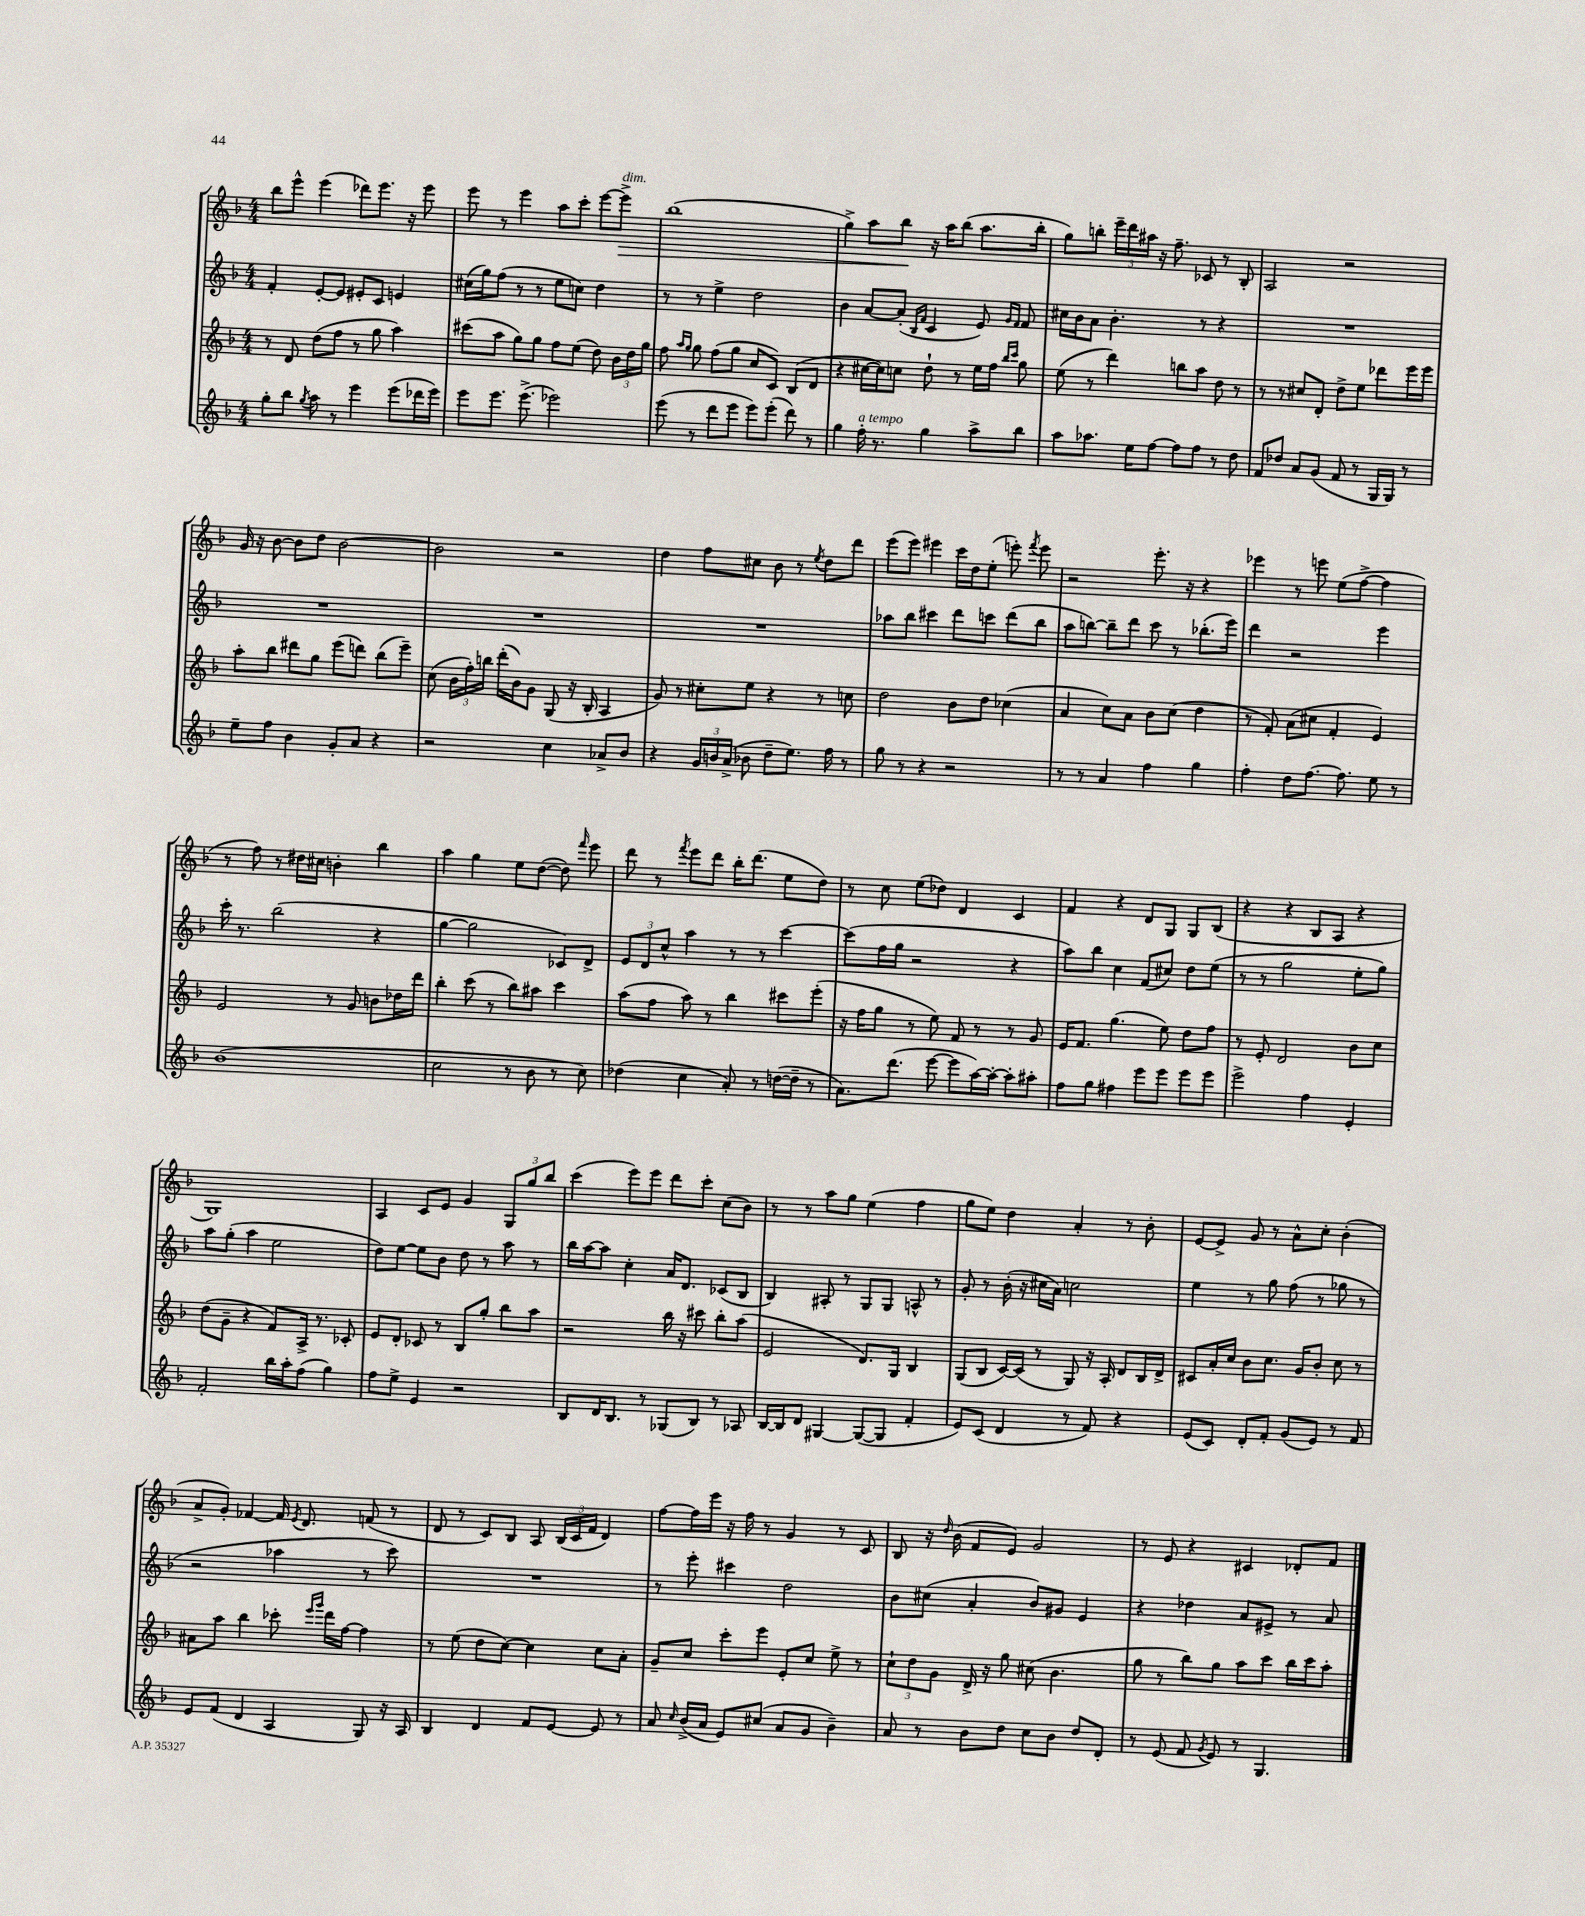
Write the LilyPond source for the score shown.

<<
\new StaffGroup <<
\new Staff = "s0" {
    \clef treble \key f \major \numericTimeSignature \time 4/4
    \autoBeamOff bes''8[ e'''8]-^ e'''4( des'''8[) e'''8.] r16 e'''8 |
    e'''8 r8 e'''4 a''8[ c'''8]-. e'''8[~ e'''8]->\>^\markup { \italic "dim." } |
    bes''1( |
    g''4->) a''8[ bes''8]\! r16 a''16[ bes''8]( a''8.[ bes''16]-. |
    g''8[) b''8]-. \tuplet 3/2 { e'''16[-- d'''16 ais''16] } r16 f''8.-- ces'8 r8 bes8-. |
    a2 r2 |
    g'16 r16 bes'8~ bes'8[ d''8] bes'2~ |
    bes'2 r2 |
    d''4 f''8[ cis''8] bes'8 r8 \acciaccatura { e''8 } d''8[ d'''8] |
    e'''8[( e'''8]) eis'''4 c'''16[ d''16 e''8]-.( e'''8-.) \acciaccatura { f'''8 } e'''8 |
    r2 e'''8.-. r16 r4 |
    ees'''4 r8 e'''8 e''8[( f''8]~-> f''4 |
    r8 f''8) r8 dis''16[ cis''16] b'4-. bes''4 |
    a''4 g''4 e''8[ d''8]~( d''8) \grace { f'''16 } e'''8 |
    d'''8 r8 \acciaccatura { f'''8 } e'''8[ d'''8] bes''16[-. d'''8.]( e''8[ d''8]) |
    r8 c''8 e''8[( des''8]) d'4 c'4 |
    f'4 r4 d'8[ g8] g8[ bes8]( |
    r4 r4 bes8[ a8] r4 |
    g1) |
    a4 c'8[ e'8] g'4 \tuplet 3/2 { g8[ g''8 bes''8] } |
    c'''4( e'''8[) e'''8] d'''8[ c'''8]-. c''8[( bes'8]) |
    r8 r8 a''8[ g''8] e''4( f''4 |
    g''8[ e''8]) d''4 a'4-. r8 bes'8-. |
    e'8[~ e'8]-> g'8 r8 a'8[-^ c''8]-. bes'4-.( |
    a'8[-> g'8]-.) fes'4~ fes'16 \acciaccatura { e'8 } d'8. f'8( r8 |
    d'8 r8 c'8[) bes8] a8 \tuplet 3/2 { bes16[( c'16 f'16] } d'4) |
    f''8[~ f''16 e'''16] r16 f''16 r8 g'4 r8 c'8 |
    bes8 r16 \grace { d''16 } bes'16( f'8[ e'8]) g'2 |
    r8 e'8 r4 cis'4 des'8[-. f'8] \bar "|." |
}
\new Staff = "s1" {
    \clef treble \key f \major \numericTimeSignature \time 4/4
    \autoBeamOff f'4-. e'8[~-. e'8] eis'8[-. c'8] e'4 |
    cis''16[( g''16) f''8]( r8 r8 e''8[ c''8]) d''4 |
    r8 r8 e''4-> d''2 |
    bes'4 a'8[~ a'8]-.( \grace { bes16[ f'16] } c'4 e'8) \grace { g'16[ f'16] } f'8 |
    cis''16[ bes'16 a'8] bes'4.-. r8 r4 |
    R1 |
    R1 |
    R1 |
    R1 |
    aes''8[ bes''8] cis'''4 d'''8[ c'''8] d'''8[( bes''8] |
    a''8[ b''8]~) b''8[-- d'''8] c'''8 r8 bes''8.[-.( e'''16]) |
    d'''4 r2 e'''4 |
    c'''16-. r8. bes''2( r4 |
    g''4~ g''2 ces'8[) d'8]-> |
    \tuplet 3/2 { e'8[ d'8 c''8]-^ } a''4 r8 r8 c'''4~ |
    c'''8[( f''16 g''16] r2 r4 |
    a''8[) bes''8] c''4 f'8[( cis''8]) d''8[ e''8]( |
    r8 r8 g''2 e''8[-. g''8]) |
    a''8[ g''8]-.( a''4 e''2 |
    d''8[) e''8]~ e''8[ bes'8] d''8 r8 a''8 r8 |
    bes''16[ a''16~ a''8] c''4-. a'16[ d'8.] ces'8[( bes8] |
    bes4) ais8-. r8 g8[ g8] a8-^ r8 |
    g'8-. r8 bes'16-.( r16 cis''16[ a'16]) c''2 |
    e''4 r8 g''8 f''8( r8 ges''8 r8 |
    r2 aes''4 r8 c'''8) |
    R1 |
    r8 e'''8-. cis'''4 d''2 |
    bes'8[ cis''8]( a'4-. bes'8[) gis'8] e'4 |
    r4 des''4 a'8[ eis'8]-> r8 a'8 \bar "|." |
}
\new Staff = "s2" {
    \clef treble \key f \major \numericTimeSignature \time 4/4
    \autoBeamOff r8 d'8 d''8[( f''8] r8 g''8 a''4) |
    cis'''8[( a''8] g''8[) g''8] f''8[ e''8]( d''8) \tuplet 3/2 { bes'16[ d''16 g''16] } |
    f''8 \grace { a''16[ g''16] } g''8 f''8[( g''8] c''8[ c'8]) bes8[( d'8] |
    r4 cis''16[~ cis''16) c''8] d''8-! r8 e''16[ f''16] \grace { bes''16[ c'''16] } g''8 |
    e''8( r8 d'''4) b''8[ a''8] d''8 r8 |
    r8 r8 cis''8[ d'8]-. d''8[-> e''8] des'''8[ e'''16 e'''16] |
    a''8[-. bes''8] dis'''8[ g''8] e'''8[( d'''8]) bes''8[( e'''8]--) |
    c''8( \tuplet 3/2 { bes'16[ f''16-.) b''16] } d'''16[-.( bes'16) g'8] g8( r16 bes16-. a4 |
    g'8) r8 cis''8[-. e''8] r4 r8 c''8 |
    d''2 bes'8[ d''8] ces''4( |
    a'4 c''8[) a'8] bes'8[ c''8]( d''4 |
    r8 f'8-.) a'8[( cis''8] f'4-. e'4) |
    e'2 r8 g'8 b'8[ des''16 d'''16] |
    bes''4-. c'''8( r8 bes''8[) ais''8] c'''4 |
    a''8[( f''8] a''8) r8 bes''4 cis'''8[ e'''8]-.( |
    r16 f''16[ g''8] r8 e''8) f'8 r8 r8 g'8 |
    e'16[ f'8.] g''4.( e''8) d''8[ f''8] |
    r8 e'8-. d'2 bes'8[ c''8] |
    d''8[( g'8]-- r4 f'8[) a16]-> r8. ces'8-. |
    e'8[ d'8]-. ces'8 r8 bes8[ g''8]-. bes''8[ a''8] |
    r2 bes''16 r16 cis'''8 bes''8[-. a''8]( |
    e'2 d'8.[) g16] bes4 |
    g8[( bes8] c'16[~) c'16]( r8 g8) r16 a16-. d'8[ bes16 d'16]-> |
    cis'8[ a'16-. c''16] bes'8[ c''8.] g'16[ bes'8]-. c''8 r8 |
    ais'8[ a''8] bes''4 ces'''8-. \grace { e'''16[ g'''16] } d'''16[ f''16]~ f''4 |
    r8 e''8( d''8[ c''8]~) c''4 c''8[ a'8]-. |
    g'8[-- c''8] c'''8[-. e'''8] e'8[-. c''8] e''8-> r8 |
    \tuplet 3/2 { c''8[-! d''8 g'8] } d'16-> r16 g''8 cis''8( bes'4. |
    g''8 r8 bes''8[) g''8] a''8[ c'''8] bes''16[ c'''16 a''8]-. \bar "|." |
}
\new Staff = "s3" {
    \clef treble \key f \major \numericTimeSignature \time 4/4
    \autoBeamOff g''8[-. bes''8] \acciaccatura { g''8 } a''8 r8 e'''4 e'''8[( des'''16 e'''16]) |
    e'''8[ e'''8.] e'''8.->( ees'''2) |
    e'''8( r8 d'''8[ e'''8] e'''8[) e'''8]-.( d'''8) r8 |
    g''4 f''16-.^\markup { \italic "a tempo" } r8. g''4 a''8[-> bes''8] |
    a''8[ aes''8.] e''16[ f''8]~ f''8[ f''8] r8 d''8 |
    f'8[ des''8] a'8[ g'8]( f'8 r8 g16[ g16]) r8 |
    e''8[-- f''8] bes'4 g'8[-. a'8] r4 |
    r2 c''4 aes'8[-> bes'8] |
    r4 \tuplet 3/2 { g'16[ b'16 a'16]->( } bes'8 d''8[-- e''8.]) f''16 r8 |
    g''8 r8 r4 r2 |
    r8 r8 a'4 f''4 g''4 |
    f''4-. d''8[ f''8.]~ f''8. e''8 r8 |
    bes'1( |
    c''2 r8 bes'8 r8 c''8) |
    des''4( c''4 a'8-.) r8 d''16[~( d''16]-- r8 |
    a'8.[) d'''8.]( e'''8~ e'''8[ a''16~) a''16]~-. a''8[-. ais''8]-. |
    f''8[ g''8] fis''4 e'''8[ e'''8] e'''8[ e'''8] |
    e'''2-> f''4 e'4-. |
    f'2-. bes''16[ a''16-. f''8]( g''4) |
    f''8[ e''8]-> e'4 r2 |
    bes8[ d'16 bes8.] r8 ges8[( bes8]) r8 aes8 |
    bes16[~ bes16 d'8] gis4~ gis8[~( gis8] f'4-. |
    e'8[) c'8]( d'4 r8 f'8) r4 |
    e'8[( c'8]) d'8[-. f'8]-. g'8[( e'8]) r8 f'8 |
    e'8[ f'8]( d'4 a4 g8) r16 a16 |
    bes4 d'4 f'8[ e'8]~ e'8 r8 |
    a'8 \grace { c''16 } bes'16[->( a'16] e'8[) cis''8]( a'8[ g'8] bes'4--) |
    a'8 r8 bes'8[ d''8] c''8[ bes'8] d''8[ d'8]-. |
    r8 e'8( f'8 \acciaccatura { g'8 } e'8) r8 g4. \bar "|." |
}
>>
>>
\layout { \context { \Score \remove "Bar_number_engraver" } }
